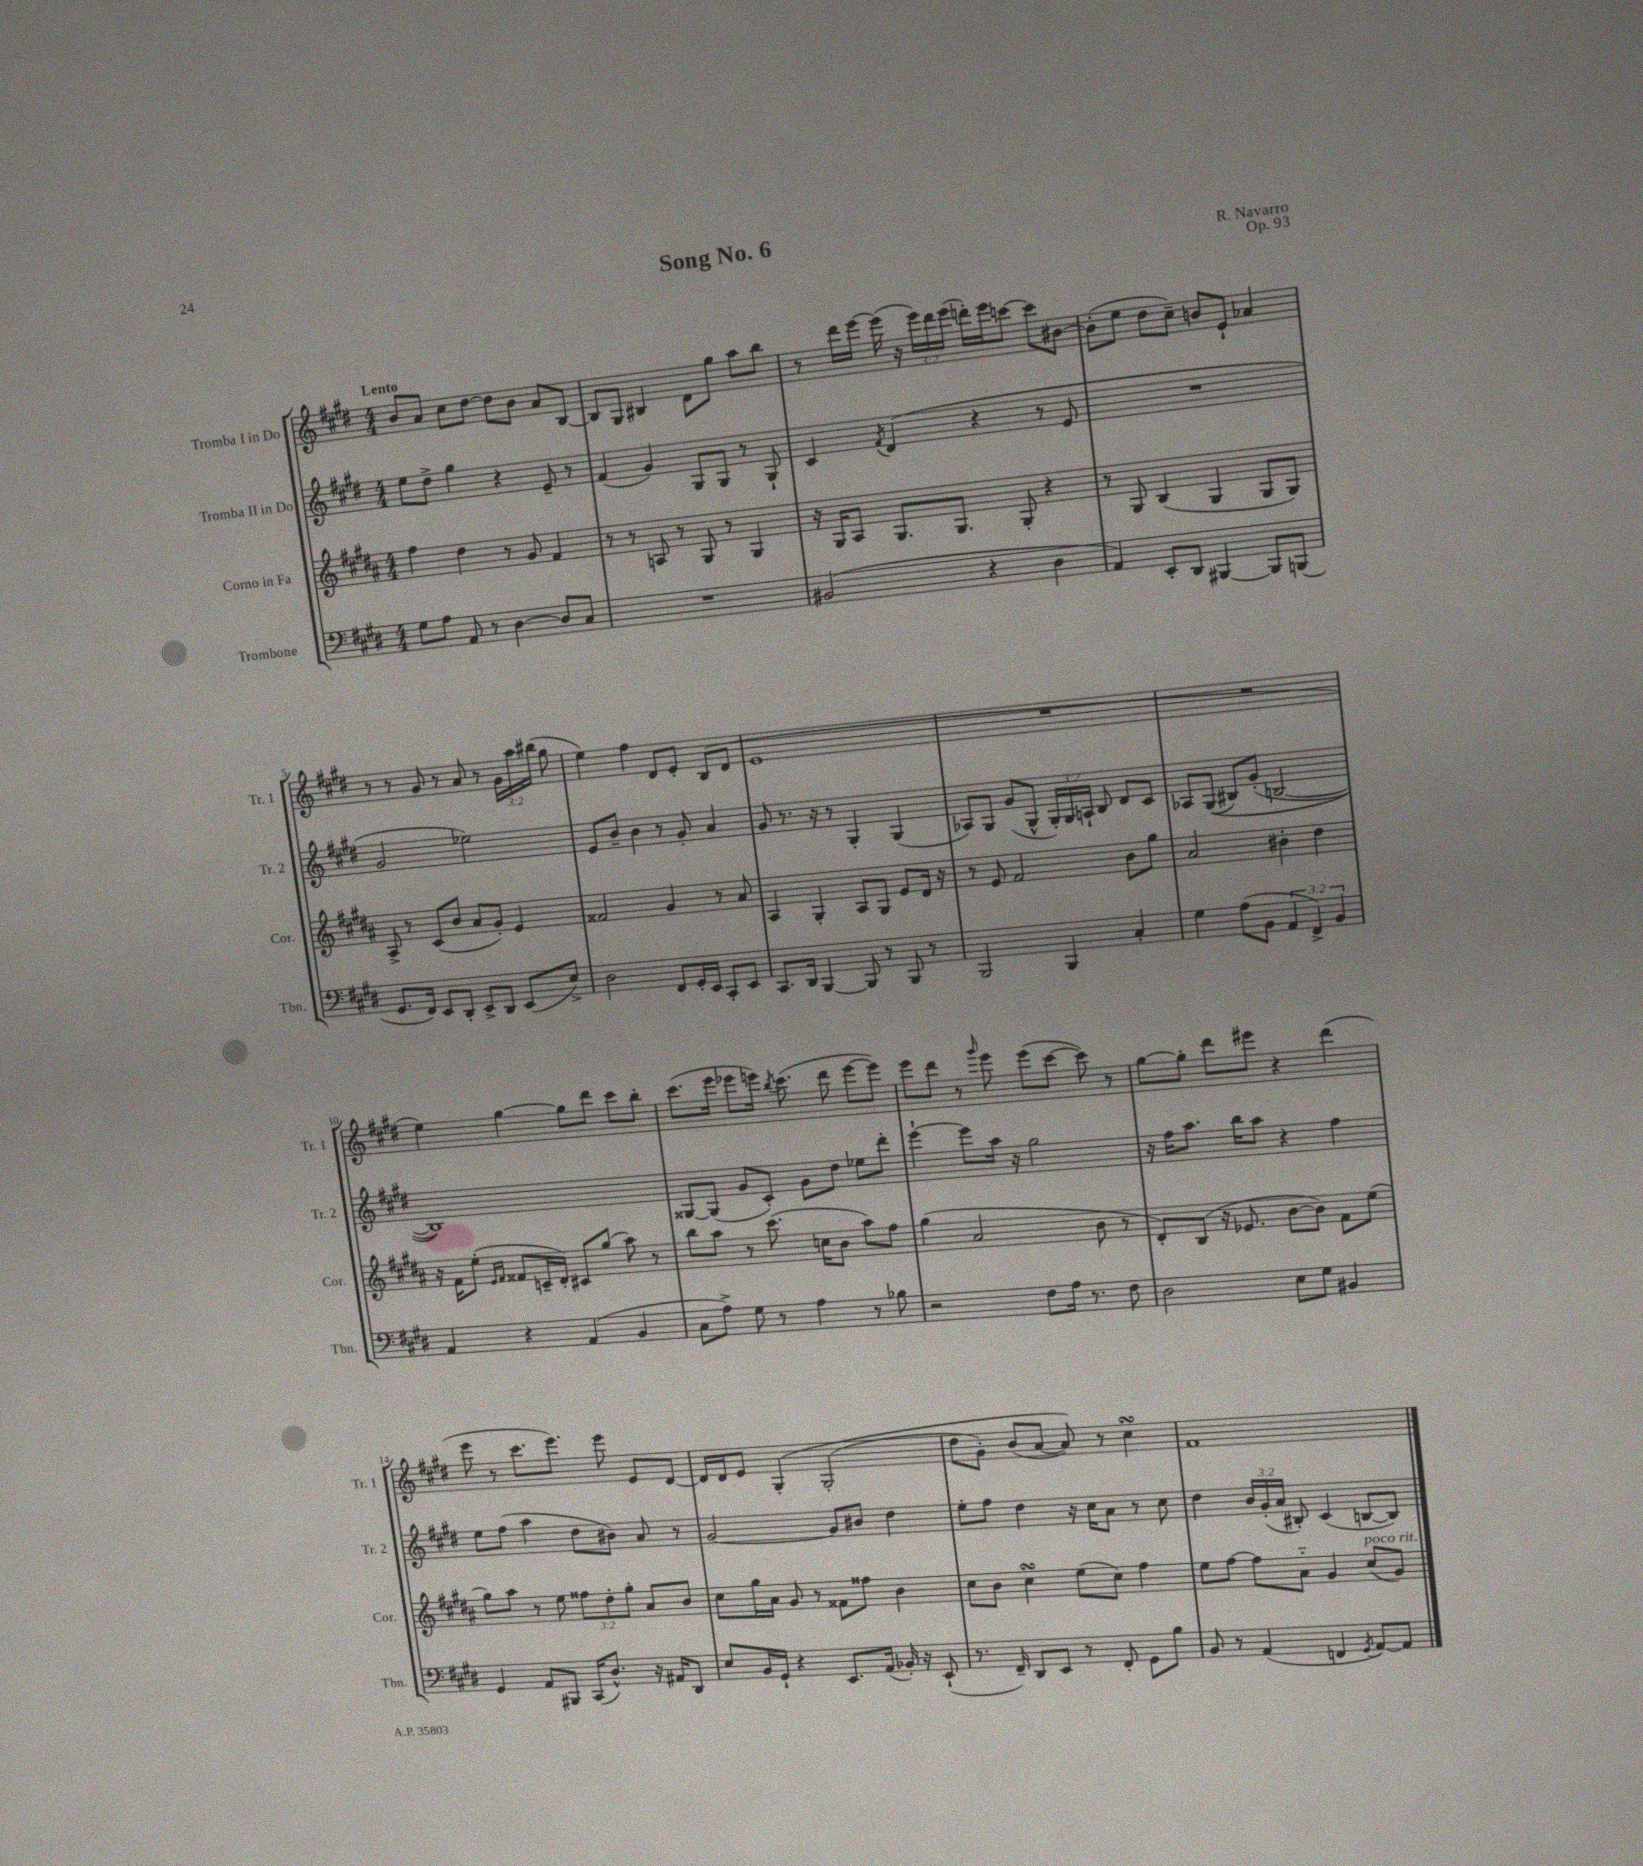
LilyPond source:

\header { title = "Song No. 6" composer = "R. Navarro" opus = "Op. 93" }
<<
\new StaffGroup <<
\new Staff = "s0" \with { instrumentName = "Tromba I in Do" shortInstrumentName = "Tr. 1" } {
    \clef treble \key e \major \numericTimeSignature \time 4/4 \override Staff.TupletNumber.text = #tuplet-number::calc-fraction-text \tempo "Lento"
    \autoBeamOff b'8[ a'8] cis''8[ dis''8]~ dis''8[ b'8] a'8[ b8]~ |
    b8[ gis8] bis4 dis'8[ gis''8] a''8[ b''8] |
    r8 dis'''16[ e'''16]~ e'''16( r16 \tuplet 3/2 { e'''16[) dis'''16 e'''16]( } d'''16[-.) e'''16 c'''8]~ c'''8[ bis'8]~ |
    bis'8[-.( e''8] dis''8[ cis''8]--) b'8[ e'8]-! aes'4 |
    r8 r8 gis'8 r8 a'8 r8 \tuplet 3/2 { gis'16[ a''16 bis''16]( } gis''8 |
    e''4) fis''4 dis'8[ e'8]-. b8[( dis'8] |
    e'1 |
    R1 |
    R1 |
    e''4) gis''4~ gis''8[ dis'''8] cis'''8[ b''8]-. |
    cis'''8.[( e'''16] ees'''8[ e'''16]) \acciaccatura { b''8 } cis'''8.( dis'''8 e'''8[~ e'''8]) |
    e'''8[ dis'''8] r8 \grace { gis'''16 } e'''8 e'''8[( cis'''8]~ cis'''8) r8 |
    gis''8[~ gis''8]-. dis'''8[ eis'''8] r4 dis'''4( |
    e'''8 r8 cis'''8.[ e'''8.]) e'''8 e'8[ dis'8]~ |
    dis'16[ dis'16 e'8] gis4-.\( gis2-.( |
    dis''8[ gis'8]-.) b'8[( a'8]~ a'8)\) r8 cis''4\turn |
    fis'1 \bar "|." |
}
\new Staff = "s1" \with { instrumentName = "Tromba II in Do" shortInstrumentName = "Tr. 2" } {
    \clef treble \key e \major \numericTimeSignature \time 4/4 \override Staff.TupletNumber.text = #tuplet-number::calc-fraction-text
    \autoBeamOff e''8[ dis''8]-> gis''4 r4 e'8-- r8 |
    fis'4( gis'4) gis8[ gis8] r8 gis8-! |
    cis'4 \acciaccatura { fis'8 } dis'4( r4 r8 e'8 |
    R1 |
    gis'2 ees''2) |
    e'8[ b'8]-- b'4 r8 gis'8-. a'4 |
    gis'8 r8. r16 r8 gis4-. gis4( |
    aes8[) gis8] gis'8[( gis8]-^ \tuplet 3/2 { gis16[-.) gis16 a16]-! } b8 dis'8[ cis'8] |
    aes8[ gis8](\( bis8[) gis'8]-.( b2~ |
    b1)\) |
    gisis8[~ gisis8]( gis'8[ cis'8]-.) gis'8[ dis''8] ees''8[ dis'''8]-. |
    e'''4~-! e'''8[ a''16] r16 gis''2 |
    r16 fis''16[ a''8.] b''16[ a''8] r4 fis''4 |
    e''8[ fis''8]( a''4 dis''8[ bis'8]) a'8 r8 |
    gis'2~ gis'8[ bis'8] dis''4 |
    e''8[-. fis''8] dis''4 r16 cis''16[ a'8] r8 cis''8 |
    dis''4 \tuplet 3/2 { b'16[ gis'16-.( a'16] } bis8-.) cis'4( b8[~ b8]) \bar "|." |
}
\new Staff = "s2" \with { instrumentName = "Corno in Fa" shortInstrumentName = "Cor." } {
    \clef treble \key b \major \numericTimeSignature \time 4/4 \override Staff.TupletNumber.text = #tuplet-number::calc-fraction-text
    \autoBeamOff fis''4 dis''4 r8 gis'8 fis'4 |
    r8 r8 a8 r8 gis8 r8 gis4 |
    r16 gis16[ ais8] gis8.[ gis8.] gis8-. r4 |
    r8 gis8 b4( gis4 gis8[ gis8]) |
    ais8-> r8 cis'8[( b'8] ais'8[ gis'8]-.) e'4 |
    fisis'2 gis'4 r8 ais'8 |
    ais4 gis4-. ais8[ gis8] e'8[ dis'16] r16 |
    r8 e'8 fis'2 b'8[ gis''8] |
    ais'2 bis'4-. dis''4 |
    r16 fis'16[ e''8]-.( \grace { e'16[ fis'16] } fisis'8[ c'16-- dis'16]-.) cis'8[ gis''8]( ais''8) r8 |
    b''8[ ais''8] r8 cis'''8.( c''16[ b'8] ais''8[) fis''8] |
    gis''4( ais'2 b'8 r8 |
    dis'8[-.) b8]( r16 ees'8. b'8[~ b'8]) fis'8[ e''8]( |
    gis''8[) ais''8] r8 e''8 \tuplet 3/2 { fisis''8[ dis''8-. gis''8]-. } ais'8[ b'8] |
    cis''8[ gis''16 ais'16] gis'8 r8 fisis'8[ fisis''8] b'4 |
    cis''8[ b'8] cis''4\turn e''8[( cis''8]) fis''4 |
    e''8[ fis''8]~ fis''8[ ais'8]-_ gis'4 cis''8[^\markup { \italic "poco rit." }( gis'8]) \bar "|." |
}
\new Staff = "s3" \with { instrumentName = "Trombone" shortInstrumentName = "Tbn." } {
    \clef bass \key e \major \numericTimeSignature \time 4/4 \override Staff.TupletNumber.text = #tuplet-number::calc-fraction-text
    \autoBeamOff gis8[ a8] a,8 r8 dis4~ dis8[ cis8] |
    R1 |
    bis,2( r4 dis4 |
    a,4) e,8[-. dis,8] bis,,4~ bis,,8[ b,,8]( |
    gis,8.[ fis,16]) e,8[ dis,8]-. e,8[-> dis,8] e,8[( e8]->) |
    dis2 fis,8[ gis,16-. e,16] cis,8[-. e,8] |
    cis,8.[ dis,16] b,,4~ b,,8 r8 b,,8 r8 |
    b,,2 b,,4 cis4-. |
    gis4 a8[( b,8] \tuplet 3/2 { a,4 fis,4->) b,4 } |
    a,4 r4 a,4( b,4 |
    cis8[ a8]->) gis8 r8 a4 r8 bes8 |
    r2 fis8[ a16] r8. fis8 |
    dis2 e8[ gis8] bis,4 |
    gis,4 a,8[ bis,,8] cis,16[( dis8.]-^) r16 ais,16[ dis,8] |
    e8[ b,16 gis,16]-! r4 e,8.[ a,16]( bes,16-.) r16 e,8-!( |
    r8. fis,16--) dis,8[ e,8] r8 fis,8-. gis,8[ b8] |
    b,8 r8 a,4( f,4 \acciaccatura { gis,8 } a,8[~) a,8] \bar "|." |
}
>>
>>
